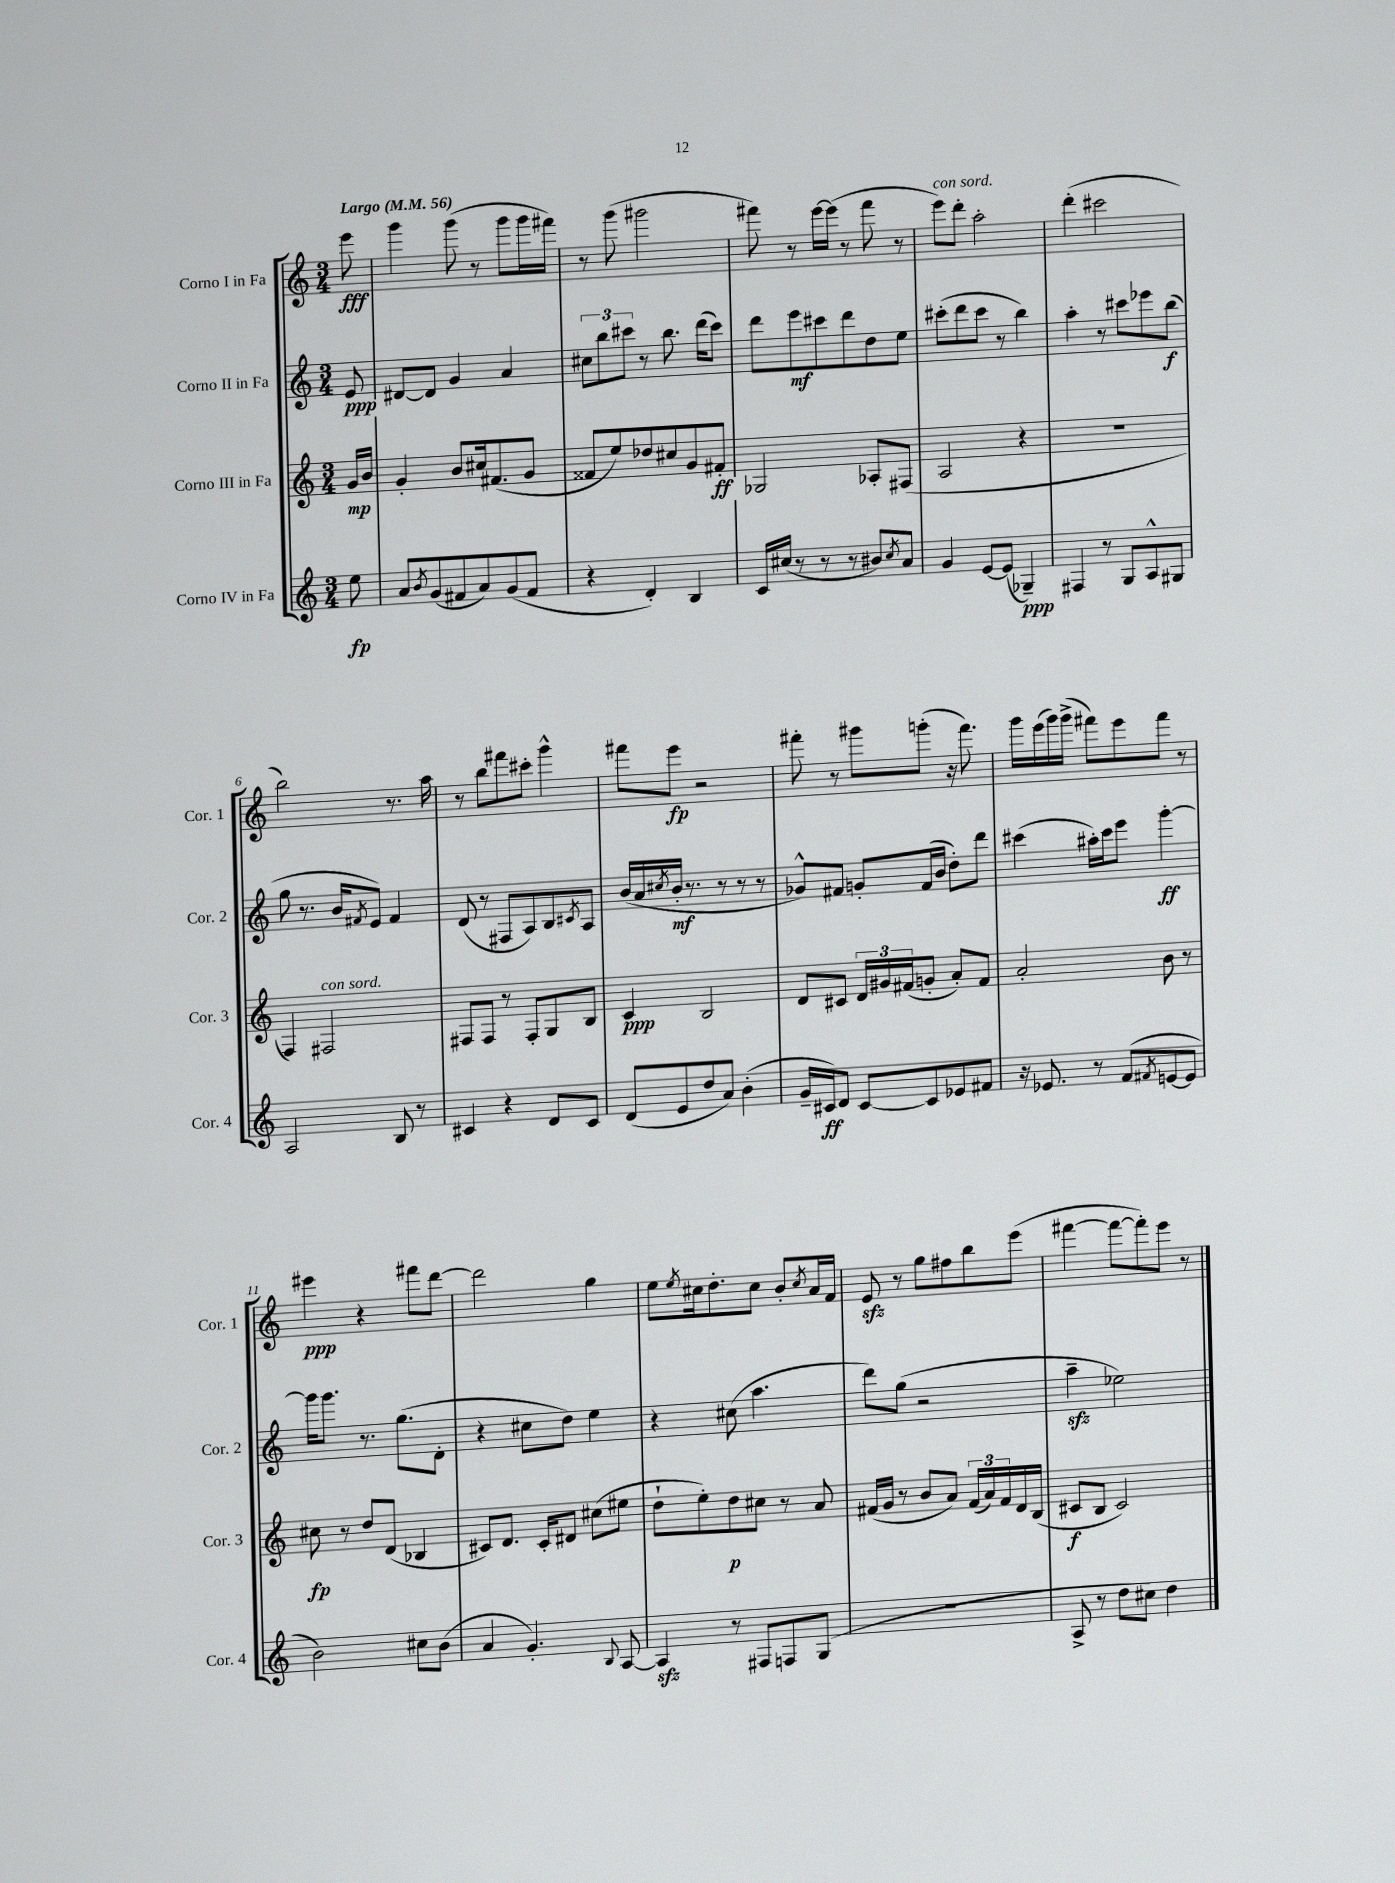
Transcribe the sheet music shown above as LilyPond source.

<<
\new StaffGroup <<
\new Staff = "s0" \with { instrumentName = "Corno I in Fa" shortInstrumentName = "Cor. 1" } {
    \clef treble \key c \major \numericTimeSignature \time 3/4 \partial 8 \tempo "Largo" 4 = 56
    e'''8\fff |
    g'''4 g'''8( r8 g'''8 g'''16 fis'''16) |
    r8 g'''8( gis'''2 |
    fis'''8) r8 e'''16~ e'''16( r8 fis'''8 r8 |
    e'''8^\markup { \italic "con sord." }) d'''8-. a''2-. |
    d'''4-.( cis'''2 |
    b''2) r8. a''16 |
    r8 b''8 fis'''8 cis'''8-. g'''4-^ |
    fis'''8 e'''8\fp r2 |
    fis'''8-. r8 gis'''8 g'''8-.( r16 fis'''8.) |
    g'''16 e'''16( g'''16) g'''16->( fis'''8) e'''8 fis'''8 r8 |
    eis'''4\ppp r4 fis'''8 d'''8~ |
    d'''2 g''4 |
    e''8 \acciaccatura { e''8 } cis''16 d''8.-. cis''8 b'8-. \acciaccatura { cis''8 } a'16 f'16 |
    e'8\sfz r8 g''8 fis''8 b''8 e'''8( |
    fis'''4~ fis'''8~ fis'''8-.) e'''8 r8 \bar "|." |
}
\new Staff = "s1" \with { instrumentName = "Corno II in Fa" shortInstrumentName = "Cor. 2" } {
    \clef treble \key c \major \numericTimeSignature \time 3/4 \partial 8
    e'8\ppp |
    dis'8~ dis'8 g'4 a'4 |
    \tuplet 3/2 { cis''8 b''8 cis'''8 } r8 b''8. d'''16( cis'''8) |
    d'''8 e'''8\mf cis'''8 d'''8 d''8 e''8 |
    cis'''8-.( d'''8 cis'''8 r8 b''4) |
    a''4-. r8 cis'''8 ees'''8 b''8\f( |
    g''8 r8. b'16 \acciaccatura { fis'8 } e'8) fis'4 |
    d'8( r8 fis8 a8) b8 \acciaccatura { cis'8 } a8 |
    b'16( a'16 \acciaccatura { cis''8 } b'16-.\mf r8. r8 r8 r8 |
    ges'8-^) fis'8 g'8-. fis'16( b'16 d''8-.) d'''8 |
    cis'''4( ais''16-.) cis'''16 e'''8 g'''4~-.\ff |
    g'''16 g'''8. r8. g''8.( d'8-. |
    r4 cis''8 d''8) e''4 |
    r4 cis''8( a''4. |
    d'''8) g''8( r2 |
    a''4--\sfz ees''2) \bar "|." |
}
\new Staff = "s2" \with { instrumentName = "Corno III in Fa" shortInstrumentName = "Cor. 3" } {
    \clef treble \key c \major \numericTimeSignature \time 3/4 \partial 8
    g'16\mp b'16 |
    g'4-. b'8 cis''16 fis'8.( g'8 |
    fisis'8 e''8) des''8 cis''8 g'8 fis'8-.\ff |
    ges2 aes8-. fis8( |
    a2 r4 |
    R2. |
    f4) fis2^\markup { \italic "con sord." } |
    fis8 fis8 r8 fis8-. g8 b8 |
    c'4\ppp b2 |
    d'8 cis'8 \tuplet 3/2 { d'16 gis'16 fis'16( } g'8-. a'8-.) fis'8 |
    a'2-. b'8 r8 |
    cis''8\fp r8 d''8 d'8( bes4 |
    cis'8) d'8. cis'16-. dis'8 cis''8( eis''8 |
    d''8-! e''8-.) d''8\p cis''8 r8 a'8 |
    fis'16( g'16 r8 b'8 a'8) \tuplet 3/2 { fis'16( a'16) fis'16 } d'16 b16( |
    cis'8\f b8 cis'2) \bar "|." |
}
\new Staff = "s3" \with { instrumentName = "Corno IV in Fa" shortInstrumentName = "Cor. 4" } {
    \clef treble \key c \major \numericTimeSignature \time 3/4 \partial 8
    e''8\fp |
    a'8 \acciaccatura { b'8 } g'8( fis'8 a'8) g'8( fis'8 |
    r4 d'4-.) b4 |
    c'16 cis''16( r8 r8 r8 bis'8) \acciaccatura { cis''8 } a'8 |
    g'4 e'8~ e'8( ges4--\ppp) |
    fis4 r8 g8 a8-^ gis8 |
    a2 b8 r8 |
    cis'4 r4 d'8 cis'8 |
    d'8( e'8 d''8 a'8) b'4-.( |
    g'16-- cis'16\ff) d'8 cis'8~ cis'8 ees'8 fis'8 |
    r16 ees'8. r8 f'8( \acciaccatura { fis'8 } e'8~ e'8 |
    b'2) cis''8 b'8( |
    a'4 g'4.-.) \appoggiatura { b8 } a8~ |
    a4\sfz r8 fis8 f8 g8( |
    R2. |
    a8-> r8 d''8 cis''8) d''4 \bar "|." |
}
>>
>>
